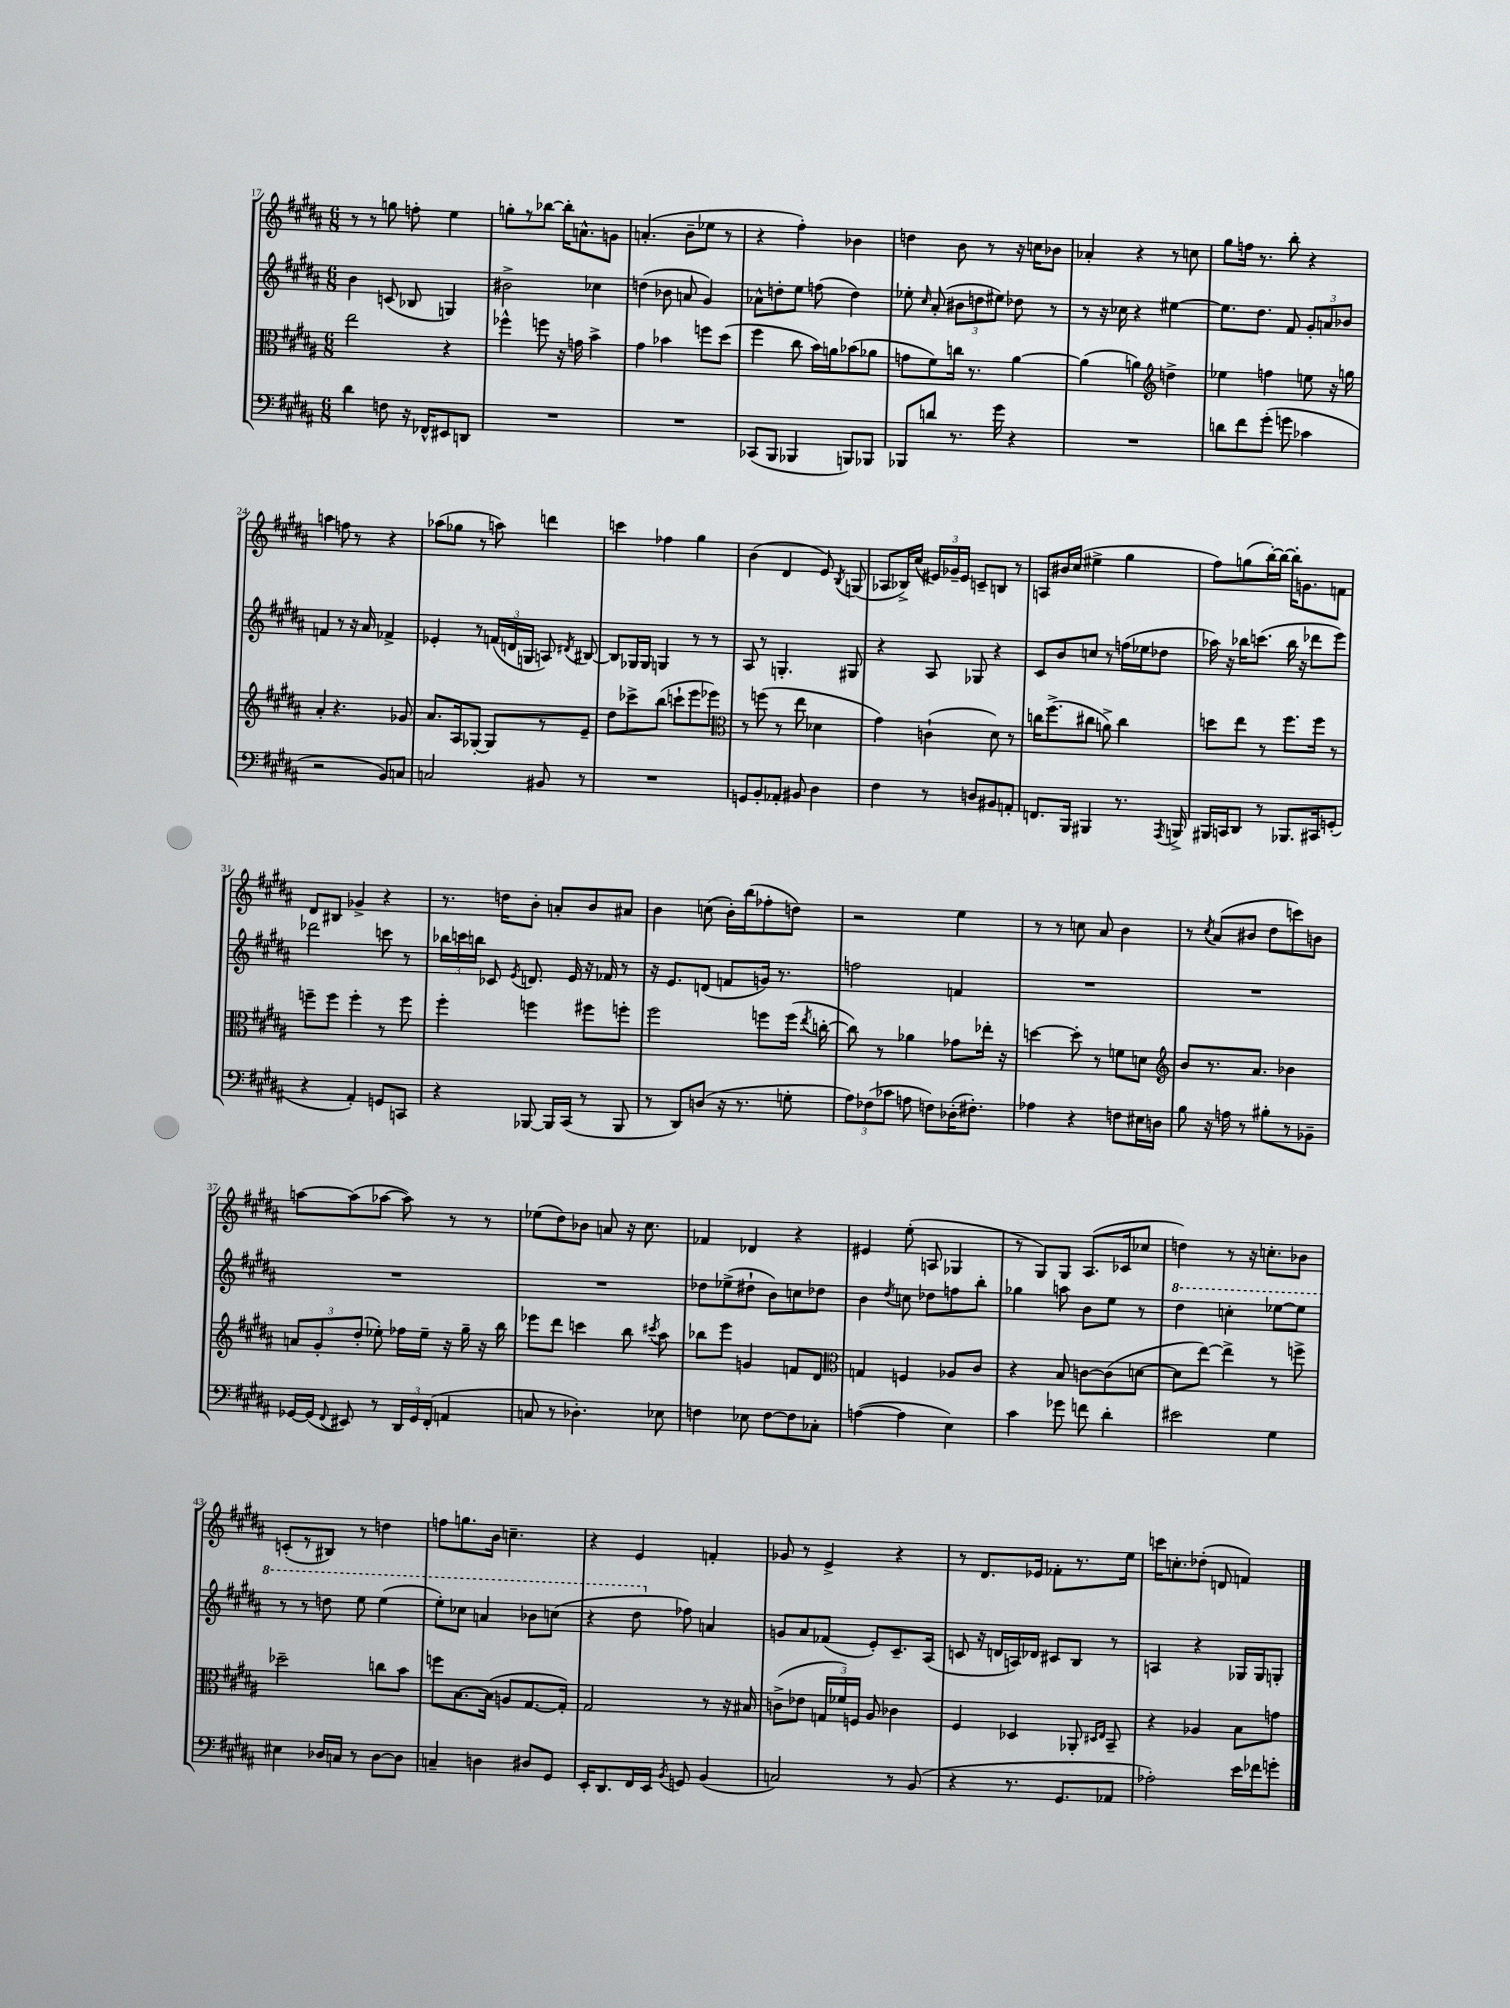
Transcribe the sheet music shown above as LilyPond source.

<<
\new StaffGroup <<
\new Staff = "s0" {
    \clef treble \key b \major \numericTimeSignature \time 6/8
    \autoBeamOff r8 r8 g''8 f''8-. e''4 |
    g''8[-. r8 bes''8]~ bes''16[-. a'8.-^ g'8] |
    a'4.-.( b'8[-- ees''8] r8 |
    r4 fis''4-.) bes'4 |
    d''4 b'8 r8 r16 c''16[ bes'8] |
    aes'4-. r4 r8 c''8 |
    gis''8[ f''16] r8. b''8-. r4 |
    a''4 f''8 r8 r4 |
    aes''8[( ges''8] r8 a''8) d'''4 |
    c'''4 fes''4 gis''4 |
    b'4( dis'4 e'8) \acciaccatura { b8 } g8( |
    aes8[ bes16->) cis''16]( \tuplet 3/2 { eis'16[) ges'16-- eis'16] } c'8[-- b8] r8 |
    a8[ bis'16 cis''16]( eis''4-> gis''4 |
    fis''8[) g''8( b''16~-.) b''16]~ b''16[-. g'8. f'8] |
    dis'8[ bis8] ges'4-> r4 |
    r8. d''16[ b'8]-. a'8[-. b'8 ais'8] |
    b'4 c''8( b'16[-.) b''16( fes''8-. d''8]) |
    r2 e''4 |
    r8 r8 c''8 ais'8 b'4 |
    r8 \acciaccatura { cis''8 } ais'8[( bis'8] dis''8[ c'''8) b'8] |
    a''8[~ a''8( aes''8]~ aes''8) r8 r8 |
    ees''8[( dis''8) bes'8] a'8 r16 cis''8. |
    fes'4 des'4 r4 |
    eis'4 e''8-.( a8 ges4 |
    r8 gis8[) gis8] ais8.[( ces'16 ces''8] |
    d''4) r8 r16 c''8.[-. bes'8] |
    c'8[-.( r8 bis8]) r8 d''4 |
    f''8[ g''8. b'16] c''4.-- |
    r4 e'4 f'4-. |
    ges'8 r8 e'4-> r4 |
    r8 dis'8.[ ees'16] fes'8[-. r8. e''16] |
    c'''16[ c''8.-. des''8]-.( d'8 f'4) \bar "|." |
}
\new Staff = "s1" {
    \clef treble \key b \major \numericTimeSignature \time 6/8
    \autoBeamOff b'4 c'8( bes8 g4) |
    bis'2-> ces''4 |
    d''4( bes'8 a'8 gis'4) |
    aes'8[-^ d''8-. e''8] f''8( d''4) |
    ees''8-. \grace { cis''16 } ais'8-.( \tuplet 3/2 { bis'8[ d''8 eis''8]) } des''8 r8 |
    r8 r16 ces''16 r4 eis''4~ |
    eis''8.[ dis''8.] fis'8 \tuplet 3/2 { gis'8[-. a'8 bes'8] } |
    f'4 r8 r16 ais'16 fes'4-> |
    ees'4-. r8 \tuplet 3/2 { f'16[( d'16 g16] } a8) \acciaccatura { dis'8 } bis8~ |
    bis8[ ges16 ges16] g4 r8 r8 |
    ais8 r8 g4.-. gis8 |
    r4 ais8 ges8 r4 |
    cis'8[ b'8 c''8] r8 f''16[( ees''16 des''8] |
    aes''16) r16 bes''16[ c'''8.]( bes''16 r16 des'''8[ e'''8]) |
    des'''2 c'''8 r8 |
    \tuplet 3/2 { bes''16[ c'''16 b''16] } ces'8 \acciaccatura { e'8 } d'8. e'16 r16 fes'16 r8 |
    r16 e'8.[ d'8]( f'8[ g'16]) r8. |
    f''2 f'4 |
    R2. |
    R2. |
    R2. |
    R2. |
    des''8[ ees''8->( dis''8]-! b'8[) c''8 des''8] |
    b'4 \acciaccatura { dis''8 } c''8 des''8[ f''8 b''8]-. |
    ges''4 a''8 b'8[ e''8] r8 |
    \ottava #1 dis'''4 c'''4-. ees'''8[~ ees'''8] |
    r8 r8 d'''8 e'''8 e'''4( |
    e'''8[-.) ces'''8] a''4 bes''8[ c'''8]( |
    r4 dis'''8 \ottava #0 fes''8) a'4 |
    g'8[ ais'8 fes'8]( e'8[-.) cis'8.-- ais16]( |
    c'8 r16 d'16[ a16) des'16] cis'8[ b8] r8 |
    a4 r4 ges16[ ges16 g8]-. \bar "|." |
}
\new Staff = "s2" {
    \clef alto \key b \major \numericTimeSignature \time 6/8
    \autoBeamOff e''2 r4 |
    fes''4-^ f''8 r16 g'16 b'4-> |
    gis'4 bes'4 f''8[ dis''8]( |
    fis''4 cis''8 b'16[) a'16 bes'8( aes'8] |
    g'8[ fis'8) c''16] r8. ais'4~ |
    ais'4( a'4) \clef treble d''4-> |
    ees''4 f''4 e''8 r16 g''16 |
    ais'4-. r4. ges'8 |
    ais'8.[ ais16 ges8]~-. ges8[ r8 e'8]-- |
    dis''8[ ces'''8-> b''8]( c'''8[-! e'''8 ees'''8]) |
    \clef alto r8 f''8( r8 e''8 des'4 |
    gis'4) c'4-!( dis'8) r8 |
    c''16[ fis''8.->( cis''8] a'8->) cis''4 |
    d''8[ e''8] r8 fis''8.[ fis''16] r8 |
    f''8[-- f''8] f''4-. r8 f''8 |
    fis''4-. f''4 fis''8[ f''8]-. |
    fis''2 f''8[ f''16]( \acciaccatura { e''8 } c''16~-. |
    c''8) r8 aes'4 ges'8[ ees''16]-. r16 |
    d''4~ d''8-. r8 f'8[ d'8] |
    \clef treble b'8[ r8. ais'8.] bes'4 |
    \tuplet 3/2 { a'8[ gis'8-. dis''8]-.( } ees''8-.) fes''16[ ees''16]-- r16 gis''16-- r16 b''16 |
    ees'''8[ dis'''8] c'''4 b''8 \acciaccatura { cis'''8 } ais''8 |
    bes''8[ e'''8] g'4 f'8[ dis'8] |
    \clef alto g4 f4 aes8[ cis'8] |
    r4 b8 c'8[~ c'8( d'8]~ |
    d'8[ e''8]~) e''4-> r8 f''8-> |
    des''2-- c''8[ b'8] |
    f''8[ b8.~ b16]( a8[ gis8.~ gis16]-.) |
    gis2 r8 r16 bis16 |
    c'8[->( ees'8] \tuplet 3/2 { g16[ fes'16) f16] } ais8 ces'4 |
    fis4 des4 aes,8-. \grace { dis16[ e16] } b,8-- |
    r4 aes4 b8[ g'8] \bar "|." |
}
\new Staff = "s3" {
    \clef bass \key b \major \numericTimeSignature \time 6/8
    \autoBeamOff dis'4 f8 r16 fes,16[-^ eis,8 d,8] |
    R2. |
    R2. |
    ces,8[( b,,8] bes,,4 b,,8[) bes,,8] |
    bes,,8[ d'8] r8. gis'16 r4 |
    R2. |
    d'8[ fis'8 gis'8]-.( g'8 ces'4 |
    r2 b,8[) c8] |
    c2 bis,8 r8 |
    R2. |
    g,8[ b,8-. aes,8]-. bis,8 dis4 |
    fis4 r8 d8[ bis,8 a,8]-. |
    f,8.[ b,,16] bis,,4 r8. \acciaccatura { ais,,8 } b,,16-> |
    bis,,16[ c,16 dis,8] r8 bes,,8.[ cis,16 g,8]-.( |
    r4 ais,4-.) g,8[ c,8] |
    r4 bes,,8~ bes,,16[ cis,16]( r8 bes,,8 |
    r8 dis,8[) d8]( r16 r8. g8-. |
    \tuplet 3/2 { ais8[) fes8( ces'8] } a8 f8[) des16-.( fis8.]-.) |
    aes4 r4 f8[ eis16 d16] |
    b8 r16 a16 r8 bis8[-. r8 bes,8]-- |
    ges,16[~ ges,16]( \appoggiatura { fis,8 } eis,8) r8 \tuplet 3/2 { dis,16[ ges,16 fis,16]-.( } a,4 |
    c8 r8 des4.-.) ees8 |
    f4 ees8 f8[~ f8 ces8]-. |
    a4~( a4 e4) |
    cis'4 ges'8 f'8 dis'4-. |
    eis'2 gis4 |
    eis4 des16[ c16] r8 des8[~ des8] |
    c4-- d4 dis8[ gis,8] |
    e,16[-. dis,8. fis,16 e,16] \acciaccatura { b,8 } g,8 b,4( |
    c2) r8 b,8( |
    r4 r8. gis,8.[ aes,8] |
    aes2-.) e'16[ fes'16 g'8]-. \bar "|." |
}
>>
>>
\layout { \context { \Score currentBarNumber = #17 } }
